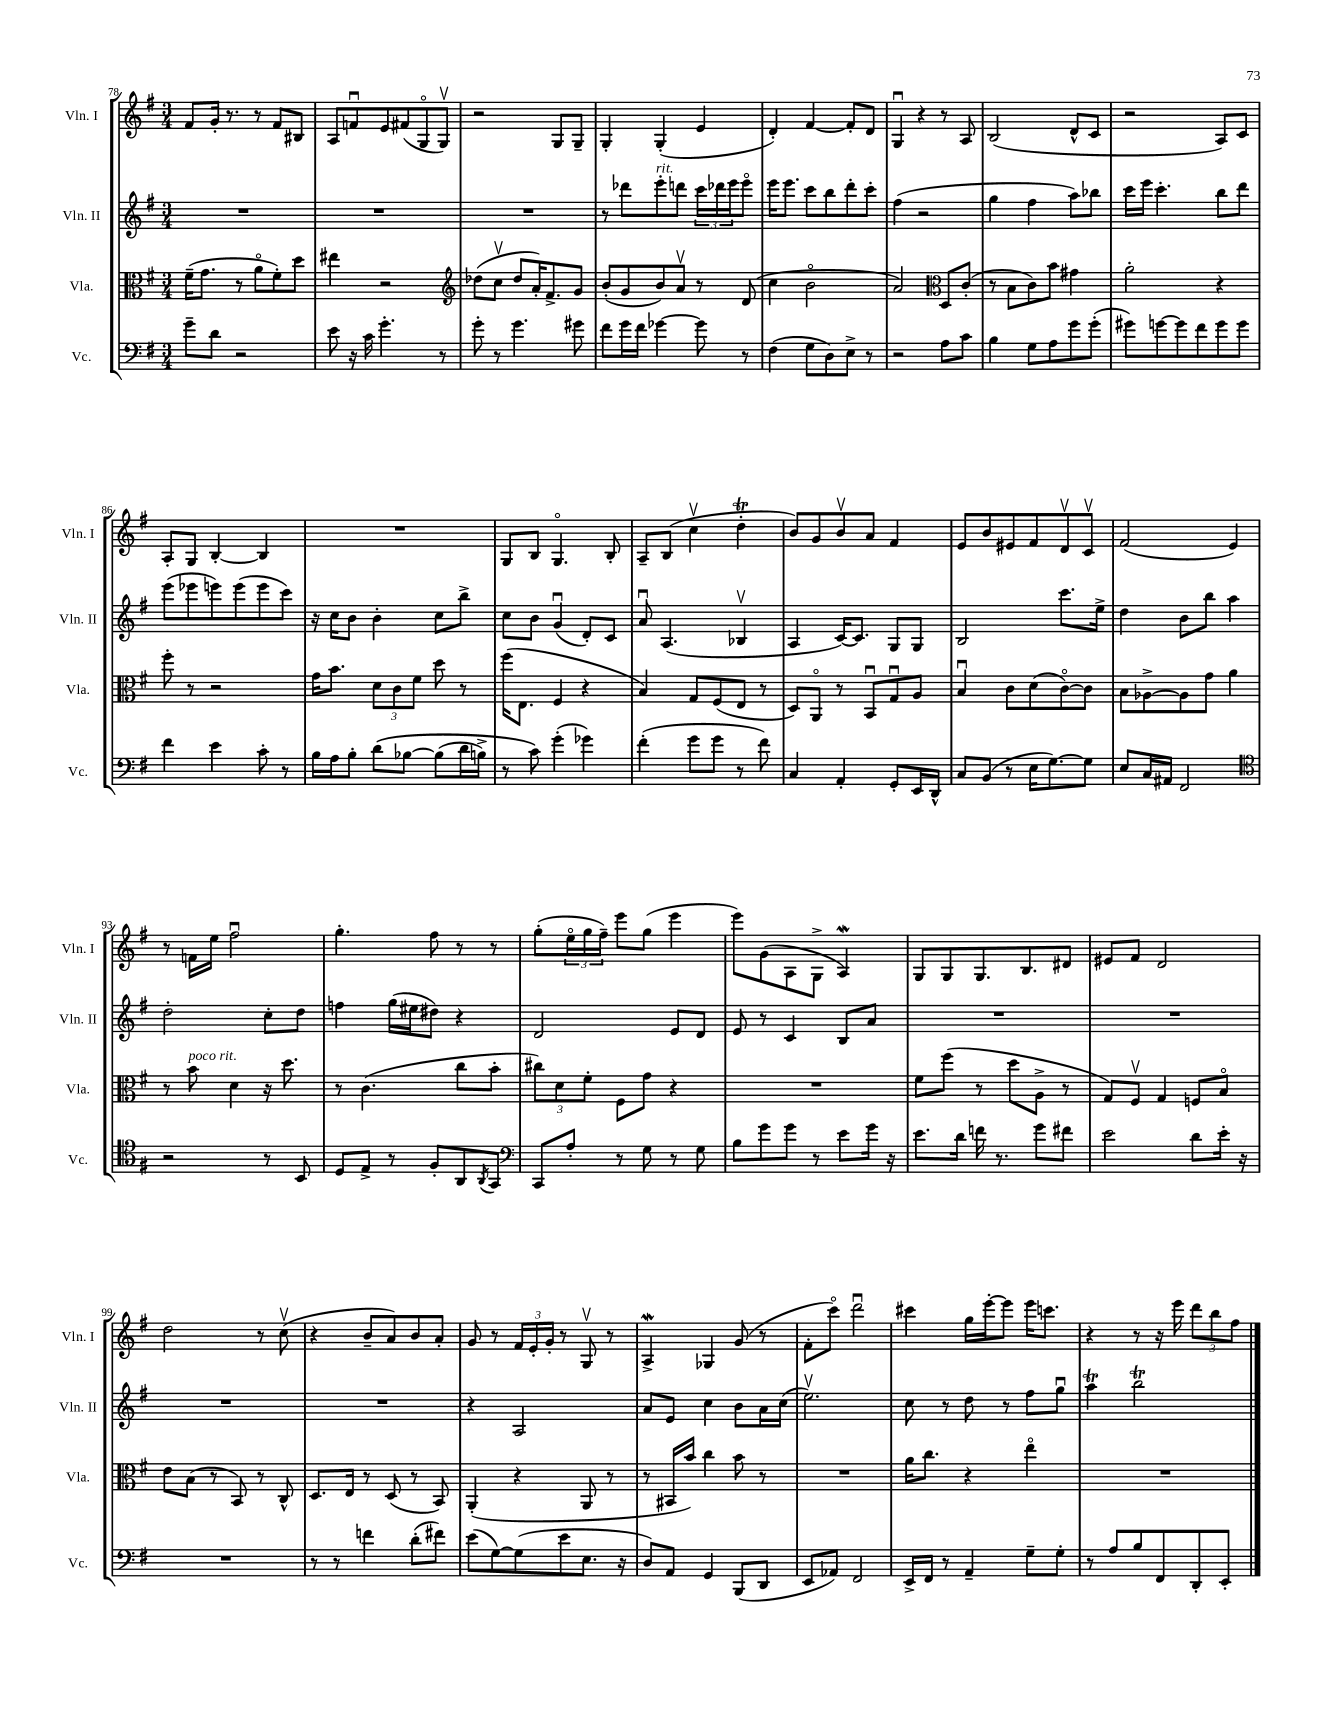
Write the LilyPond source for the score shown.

<<
\new StaffGroup <<
\new Staff = "s0" \with { instrumentName = "Vln. I" shortInstrumentName = "Vln. I" } {
    \clef treble \key g \major \numericTimeSignature \time 3/4
    fis'8 g'16-. r8. r8 fis'8 bis8 |
    a8 f'8\downbow e'8 fis'8( g8\flageolet g8\upbow) |
    r2 g8 g8-- |
    g4-. g4-.( e'4 |
    d'4-.) fis'4~ fis'8-. d'8 |
    g4\downbow r4 r8 a8 |
    b2( d'8-^ c'8 |
    r2 a8) c'8 |
    a8-. g8 b4~-. b4 |
    R2. |
    g8 b8 g4.\flageolet b8-. |
    a8-- b8( c''4\upbow d''4-.\trill |
    b'8) g'8 b'8\upbow a'8 fis'4 |
    e'8 b'8 eis'8 fis'8 d'8\upbow c'8\upbow |
    fis'2( e'4) |
    r8 f'16 e''16 fis''2\downbow |
    g''4.-. fis''8 r8 r8 |
    g''8-.( \tuplet 3/2 { e''16\flageolet g''16 fis''16--) } e'''8 g''8( e'''4 |
    e'''8) g'8( a8 g8-> a4\mordent) |
    g8 g8 g8. b8. dis'8 |
    eis'8 fis'8 d'2 |
    d''2 r8 c''8\upbow( |
    r4 b'8-- a'8) b'8 a'8-. |
    g'8 r8 \tuplet 3/2 { fis'16 e'16-. g'16-. } r8 g8\upbow r8 |
    a4->\mordent ges4 g'8( r8 |
    fis'8-. c'''8\flageolet) d'''2\downbow |
    cis'''4 g''16 e'''16~-. e'''8 e'''16 c'''8. |
    r4 r8 r16 e'''16 \tuplet 3/2 { d'''8 b''8 fis''8 } \bar "|." |
}
\new Staff = "s1" \with { instrumentName = "Vln. II" shortInstrumentName = "Vln. II" } {
    \clef treble \key g \major \numericTimeSignature \time 3/4
    R2. |
    R2. |
    R2. |
    r8 des'''8 e'''8-.^\markup { \italic "rit." } d'''8 \tuplet 3/2 { c'''16 des'''16 e'''16 } e'''8\flageolet |
    e'''16 e'''8. c'''8 b''8 d'''8-. c'''8-. |
    fis''4( r2 |
    g''4 fis''4 a''8) bes''8 |
    c'''16 e'''16 c'''4.-. b''8 d'''8 |
    e'''8( ees'''8 e'''8) e'''8( e'''8 c'''8) |
    r16 c''16 b'8 b'4-. c''8 b''8-> |
    c''8 b'8 g'4\downbow( d'8-.) c'8 |
    a'8\downbow a4.( bes4\upbow |
    a4 c'16~) c'8. g8 g8 |
    b2 c'''8. e''16-> |
    d''4 b'8 b''8 a''4 |
    d''2-. c''8-. d''8 |
    f''4 g''16( eis''16 dis''8) r4 |
    d'2 e'8 d'8 |
    e'8 r8 c'4 b8 a'8 |
    R2. |
    R2. |
    R2. |
    R2. |
    r4 a2 |
    a'8 e'8 c''4 b'8 a'16 c''16( |
    e''2.\upbow) |
    c''8 r8 d''8 r8 fis''8 g''8\downbow |
    a''4\trill b''2\trill \bar "|." |
}
\new Staff = "s2" \with { instrumentName = "Vla." shortInstrumentName = "Vla." } {
    \clef alto \key g \major \numericTimeSignature \time 3/4
    fis'16--( g'8. r8 a'8\flageolet fis'8-.) d''8 |
    eis''4 r2 |
    \clef treble des''8( c''8\upbow des''8 a'16-.) fis'8.-> g'8 |
    b'8-.( g'8 b'8) a'8\upbow r8 d'8( |
    c''4 b'2\flageolet |
    a'2) \clef alto d8 c'8-.( |
    r8 b8 c'8) b'8 gis'4 |
    a'2-. r4 |
    fis''8-. r8 r2 |
    g'16 b'8. \tuplet 3/2 { d'8 c'8 fis'8 } d''8 r8 |
    fis''16( e8. fis4 r4 |
    b4) g8 fis8( e8 r8 |
    d8) a,8\flageolet r8 b,8\downbow g8\downbow a8 |
    b4\downbow c'8 d'8( c'8~\flageolet) c'8 |
    b8 aes8~-> aes8 g'8 a'4 |
    r8 b'8^\markup { \italic "poco rit." } d'4 r16 d''8. |
    r8 c'4.( c''8 b'8-. |
    \tuplet 3/2 { cis''8) d'8 fis'8-. } fis8 g'8 r4 |
    R2. |
    fis'8 fis''8( r8 d''8 a8-> r8 |
    g8) fis8\upbow g4 f8 b8\flageolet |
    e'8 b8( r8 b,8) r8 c8-^ |
    d8. e16 r8 d8( r8 b,8) |
    a,4-.( r4 a,8 r8 |
    r8 bis,16 b'16) c''4 b'8 r8 |
    R2. |
    a'16 c''8. r4 e''4\flageolet |
    R2. \bar "|." |
}
\new Staff = "s3" \with { instrumentName = "Vc." shortInstrumentName = "Vc." } {
    \clef bass \key g \major \numericTimeSignature \time 3/4
    g'8-- d'8 r2 |
    e'8 r16 c'16 g'4.-. r8 |
    g'8-. r8 g'4. gis'8 |
    fis'8 g'16 fis'16 ges'4~ ges'8 r8 |
    fis4( g8 d8) e8-> r8 |
    r2 a8 c'8 |
    b4 g8 a8 g'8 g'8-.( |
    gis'8) g'8~ g'8 fis'8 g'8 g'8 |
    fis'4 e'4 c'8-. r8 |
    b16 a16 b8-. d'8\( bes8~ bes8( d'16 b16->) |
    r8 c'8\) g'4-.( ges'4) |
    fis'4-.( g'8 g'8 r8 fis'8) |
    c4 a,4-. g,8-. e,16 d,16-^ |
    c8 b,8( r8 e16 g8.~) g8 |
    e8 c16 ais,16 fis,2 |
    \clef tenor r2 r8 b,8 |
    d8 e8-> r8 fis8-. a,8 \acciaccatura { a,8 } g,8 |
    \clef bass c,8 a8-. r8 g8 r8 g8 |
    b8 g'8 g'8 r8 e'8 g'16 r16 |
    e'8. d'16 f'16 r8. g'8 fis'8 |
    e'2 d'8 e'16-. r16 |
    R2. |
    r8 r8 f'4 d'8-.( fis'8) |
    e'8( g8~) g8( e'8 e8. r16 |
    d8) a,8 g,4 b,,8( d,8 |
    e,8 aes,8) fis,2 |
    e,16-> fis,16 r8 a,4-- g8-- g8-. |
    r8 a8 b8 fis,8 d,8-. e,8-. \bar "|." |
}
>>
>>
\layout { \context { \Score currentBarNumber = #78 } }
